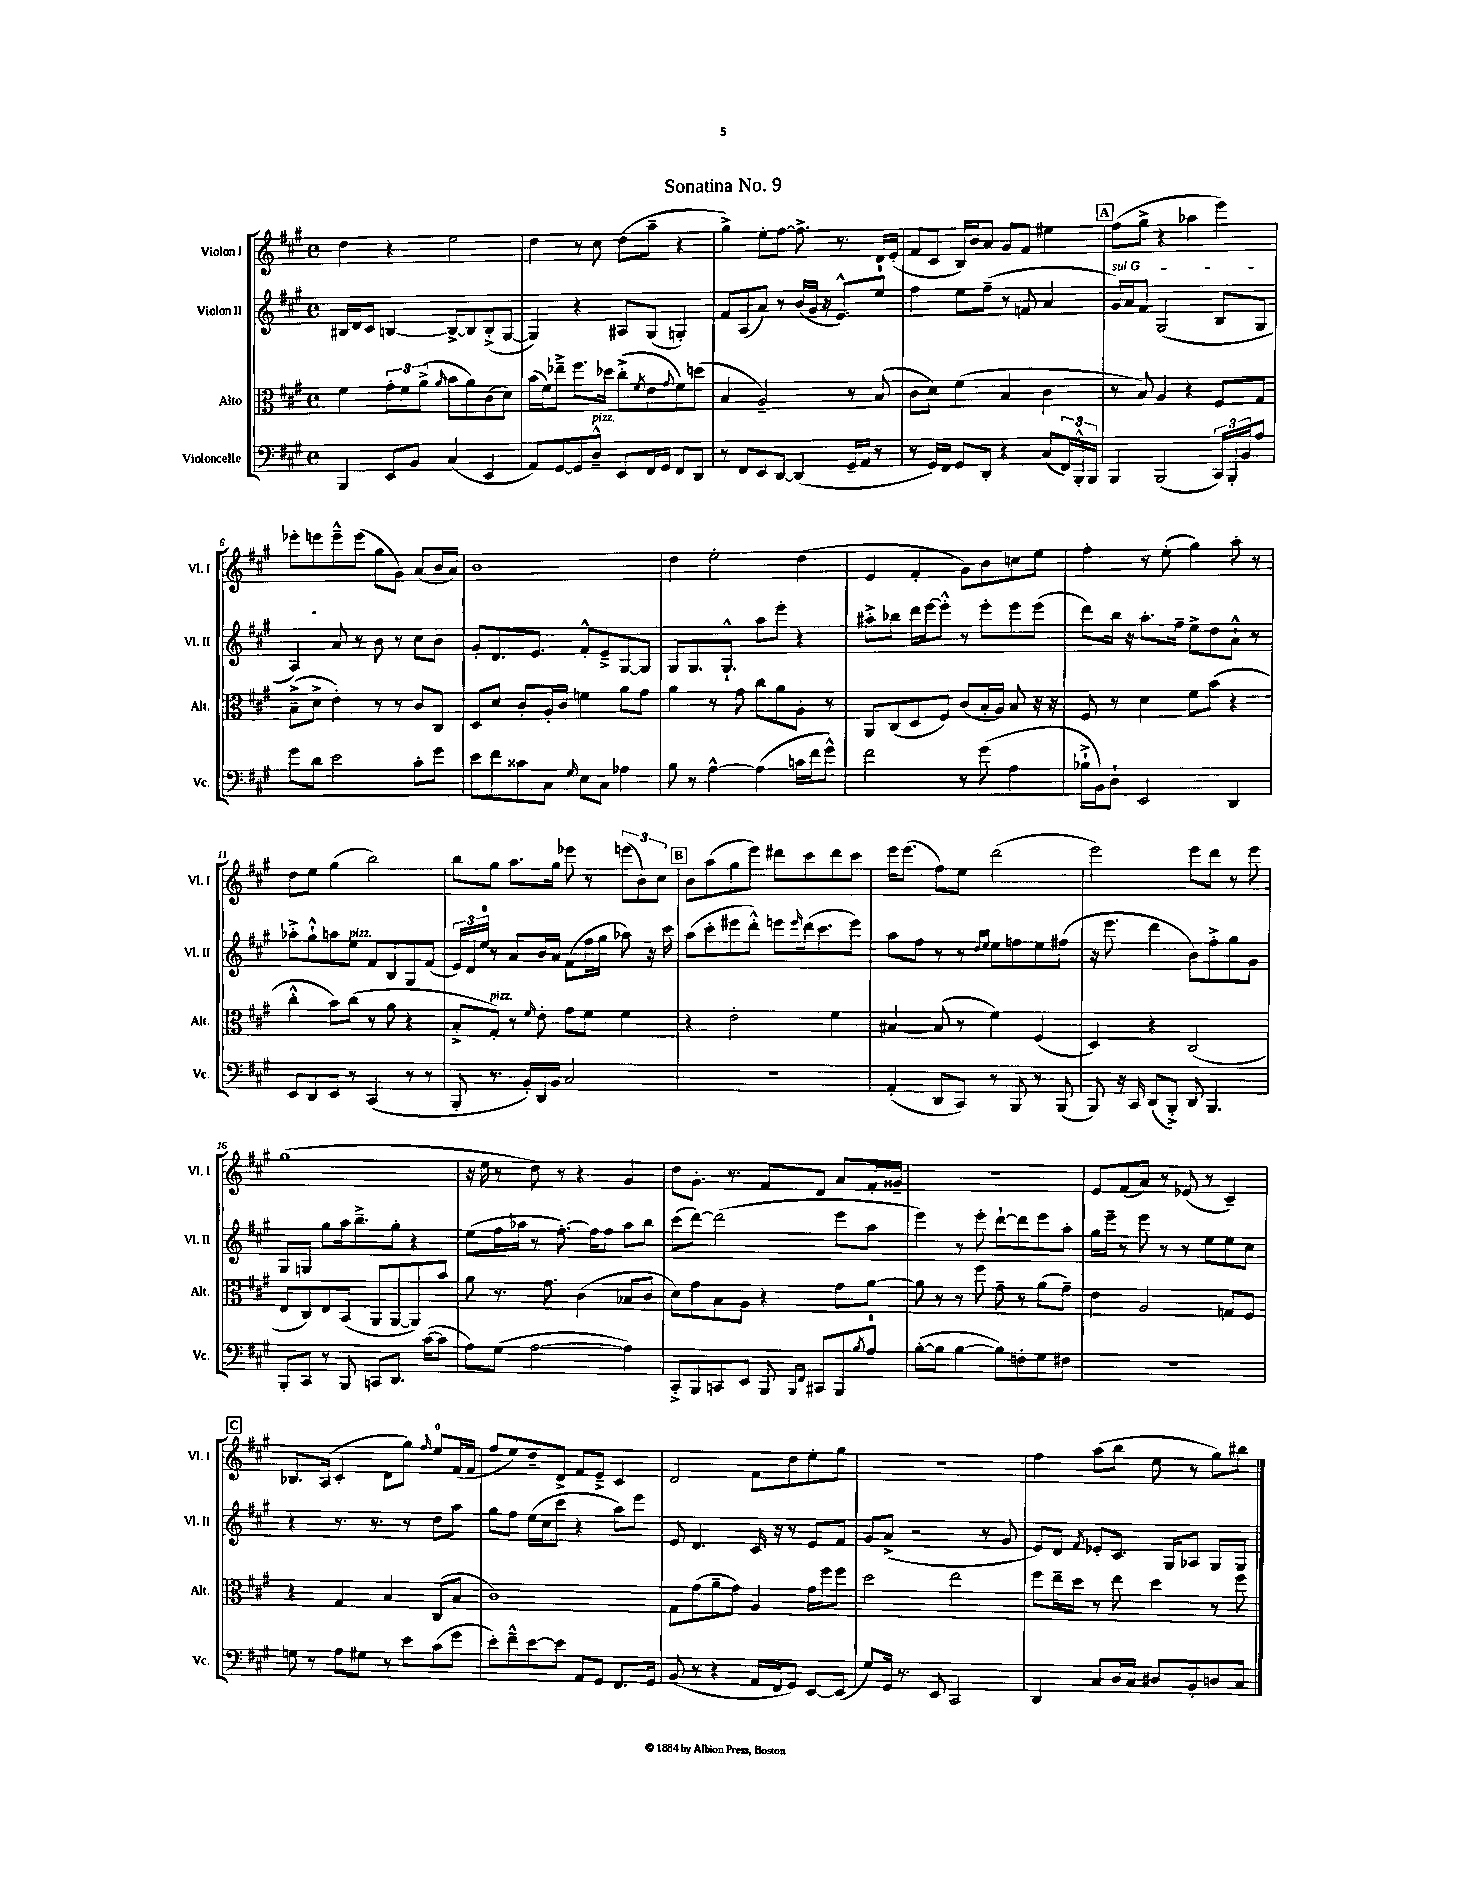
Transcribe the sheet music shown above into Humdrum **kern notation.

**kern	**kern	**kern	**kern
*staff4	*staff3	*staff2	*staff1
*clefF4	*clefC3	*clefG2	*clefG2
*k[f#c#g#]	*k[f#c#g#]	*k[f#c#g#]	*k[f#c#g#]
*M4/4	*M4/4	*M4/4	*M4/4
*met(c)	*met(c)	*met(c)	*met(c)
4BBB	4f#	16B#	4dd
.	.	16d	.
.	.	8c#	.
8EE	12g#'	[4B	4r
.	12f#	.	.
8BB	.	.	.
.	(12a^	.	.
.	16qqa	.	.
(4C#	8b	8B^_	2ee
.	8a)	8B]	.
4EE	(8c#	(8B'^	.
.	8d)	[8G#	.
=	=	=	=
8AA)	(16b	4G#])	4dd
.	16f#)	.	.
[8GG#	8ee-~^	.	.
8GG#]	8.ff#	4r	8r
8D~^^	.	.	8cc#
.	16dd-	.	.
8EE	(8cc#'^	8A#	(8dd
.	8qf#	.	.
16FF#	8e	(8G#	8aa~
16GG#	.	.	.
.	8qqg#	.	.
8FF#	8f#)	4G')	4r
8DD	(8dd	.	.
=	=	=	=
8r	4B	8f#	4gg#^)
8FF#	.	(8A	.
8EE	2A~)	8a)	8ee'
[8DD	.	8r	[8ff#
(4DD]	.	(16b	8.ff#^]
.	.	16g#	.
.	.	16r	.
.	.	8.e^^)	8.r
16GG#~	8r	.	.
16AA	.	.	.
8r	(8B	8ee	16d
.	.	.	(16e'
=	=	=	=
8r	8c#	4ff#	8f#
16GG#)	8d)	.	8c#
16FF#	.	.	.
8GG#	(4f#	8ee	16B)
.	.	.	16b
8DD'	.	(8ff#~	8a
4r	4B	8r	8g#
.	.	8f	8f#
(8C#	4c#	4a	4ee#
24FF#)	.	.	.
24BBB'^^	.	.	.
24BBB	.	.	.
=	=	=	=
4BBB	8r	16g#)	(8ff#
.	.	16a	.
.	8B)	8f#	8gg#^
(2BBB	4A	(2G#	4r
.	4r	.	4aa-
24CC#)	8F#	8B	4eee)
24BBB'	.	.	.
24BB	.	.	.
8A	8G#	8G#	.
=	=	=	=
8g#	(8B~^	4A)	8eee-'
8d	8d^	.	8eee
2e	4e')	8a	8eee~^^
.	.	8r	(8eee
.	8r	8b	8gg#
.	8r	8r	8g#)
8c#'	8c#	8cc#	(8a
8g#	8C#	8b	16b
.	.	.	16a)
=	=	=	=
8e	8D	8g#'	1b
8f#	8d	8.d	.
8c##	8c#'	.	.
.	.	8.e	.
8C#	16A'	.	.
.	16c#	.	.
16qqG#	.	.	.
8E	4f	8f#'^^	.
8C#	.	8e~^	.
4A-	8a	[8G#	.
.	8g#	8G#]	.
=	=	=	=
8B	4a	8G#	4dd
8r	.	8.G#	.
[4A^^	8r	.	2ee'
.	.	8.G#`^^	.
.	8g#	.	.
(4A]	8cc#	8aa	.
.	8a	8eee'	.
16c	8A'	4r	(4dd
16f#	.	.	.
8g#^^)	8r	.	.
=	=	=	=
2f#	8AA	8aa#'^	4e
.	(8C#	8bb-	.
.	8D	16ddd	4f#'
.	.	[16eee	.
.	8F#)	8eee'^^]	.
8r	(8c#	8r	8g#)
(8g#	16B'	8eee'	8b
.	16A)	.	.
4A	8B	8eee	8cc
.	16r	(8eee	8ee
.	16r	.	.
=	=	=	=
16B-`^	8F#	8ddd)	4ff#'
16BB)	.	.	.
8D`	8r	16bb	.
.	.	16r	.
2EE	4d	8.aa'	8r
.	.	.	(8ee'
.	.	16ff#~	.
.	8f#	8ee^	4gg#)
.	(8b	8dd	.
4DD	4r	8a`^^	8aa'
.	.	8r	8r
=	=	=	=
8EE	4cc#'^^	8aa-'^	8dd
8DD	.	8gg#`^^	8ee
8EE	8b)	8aa	(4gg#
8r	(8cc#	8ee	.
(4CC#	8r	8f#	2bb)
.	8a	8B	.
8r	4r	8G#	.
8r	.	(8f#	.
=	=	=	=
8BBB'	8B'^	24e)	8bb
.	.	24d	.
.	.	24ee	.
8.r	8G#')	8r	8gg#
.	8r	8a	8.aa
16BB')	.	.	.
.	16qqf#	.	.
16DD	8e'	16b	.
16BB	.	16a	16gg#
2C#	8g#	(8f#	8eee-
.	8f#	16ff#	8r
.	.	16gg#	.
.	4f#	8aa-)	(12eee
.	.	.	12b)
.	.	16r	.
.	.	.	12cc#
.	.	16ccc#	.
=	=	=	=
1r	4r	(8aa	8b
.	.	8ccc#'	(8aa
.	2e'	8eee#	8gg#
.	.	8ddd'^^)	8eee)
.	.	8eee	8ddd#
.	.	16qqeee	.
.	.	(16ddd	8ccc#
.	.	8.ccc#	.
.	4f#	.	8ddd#
.	.	8eee)	8ccc#
=	=	=	=
(4AA'	[4B#	8aa	16eee
.	.	.	(8.eee
.	.	8ff#	.
8DD	(8B#]	8r	8ff#)
8CC#)	8r	8r	8ee
.	.	16qqdd	.
.	.	16qqee	.
8r	4f#)	8ee	(2ddd
8BBB	.	8ff	.
8r	(4F#	8ee	.
(8BBB	.	(8ff#	.
=	=	=	=
8BBB)	4D)	16r	2eee)
.	.	8.eee	.
16r	.	.	.
16CC#	.	.	.
(8DD	4r	4ddd	.
8BBB'^)	.	.	.
8DD	(2C#	8b)	8eee
4.BBB	.	8ff#'^	8ddd
.	.	8gg#	8r
.	.	8g#	8eee
=	=	=	=
8BBB'	8E	8G#	(1gg#
8CC#	8C#)	8G	.
8r	8E	8gg#	.
8BBB	(8BB	16aa	.
.	.	8.bb~^	.
8CC	8AA	.	.
8.DD	[8AA	8gg#'	.
.	8AA])	4r	.
([16c#	.	.	.
8c#]	8b	.	.
=	=	=	=
8A)	8a	(8ee	16r
.	.	.	16ee
(8G#	8.r	16ff#	8r
.	.	16aa-	.
[2A	.	8r	8dd)
.	8.g#	.	.
.	.	[8.ff#')	8r
.	(4c#	.	4r
.	.	16ff#]	.
.	.	8ff#	.
4A])	8B-	8aa-	4g#
.	8c#	8bb	.
=	=	=	=
8CC#'^	8d)	(8ccc#	8dd
8BBB	8g#	[8ddd)	8.g#'
8CC	8B	(2ddd]	.
.	.	.	8.r
8EE	8A	.	.
8BBB	4r	.	8f#
16qqBBB	.	.	.
16qqFF#	.	.	.
8CC#	.	.	8d
8BBB	8g#	8eee	8a
8qB	.	.	.
8A	[8a	8aa	16f#'
.	.	.	16g##~
=	=	=	=
([8B'	8a]	4eee)	1r
8B]	8r	.	.
[4B	8r	8r	.
.	8ff#	8eee'	.
8B])	8g#~	[8ddd`	.
8F'	8r	8ddd]	.
8G#	(8a	8eee	.
8F#	8g#~)	8aa'	.
=	=	=	=
1r	4e	16gg#	8e
.	.	16eee~	.
.	.	8r	(8f#
.	2A	8eee	8a)
.	.	8r	8r
.	.	8r	(8e-
.	.	8ee	8r
.	8G	8ee	4c#~)
.	8F#	8cc#	.
=	=	=	=
8G	4r	4r	8.B-
8r	.	.	.
.	.	.	(16A
8A	4G#	8.r	4c#'
8G#	.	.	.
.	.	8.r	.
8r	4B	.	8d
8e	.	8r	8gg#)
.	.	.	16qqff#
(8c#	(8C#	8dd	8ee
8g#	8B	8aa	(16f#
.	.	.	16f#
=	=	=	=
8e')	1c#)	8gg#	8ff#
8f#~^^	.	8ff#	8ee)
[8e	.	(16ee	8dd~
.	.	16cc#	.
8e]	.	8ccc#	8d^
8AA	.	4r	8f#
8GG#	.	.	8e~^
8.FF#	.	8aa)	4c#
.	.	8eee	.
16GG#	.	.	.
=	=	=	=
(8BB	8G#	8e	2d
8r	(8g#	4.d	.
4r	8a~	.	.
.	8g#)	.	.
16AA	4A	16c#	8f#
16FF#	.	16r	.
8GG#)	.	8r	8dd
[8EE	16g#	8e	8ee'
.	16ff#	.	.
(8EE]	8ff#	8f#	8gg#
=	=	=	=
8G#)	2dd	8g#	1r
16GG#	.	(8a^	.
8.r	.	.	.
.	.	2r	.
8EE	.	.	.
2CC#	2ee	.	.
.	.	8r	.
.	.	8g#	.
=	=	=	=
4DD	8ff#	8e)	4ff#
.	16ee~	8d	.
.	16dd	.	.
.	.	8qf#	.
8C#	8r	8e-'	(8aa
16D	8ee	8.c#	8bb
16C#	.	.	.
8D#	4dd	.	8ee
.	.	16G#	.
8BB'	.	8A-	8r
8D	8r	8G#	8gg#)
8C#	8ff#	8G#	8bb#
==	==	==	==
*-	*-	*-	*-
